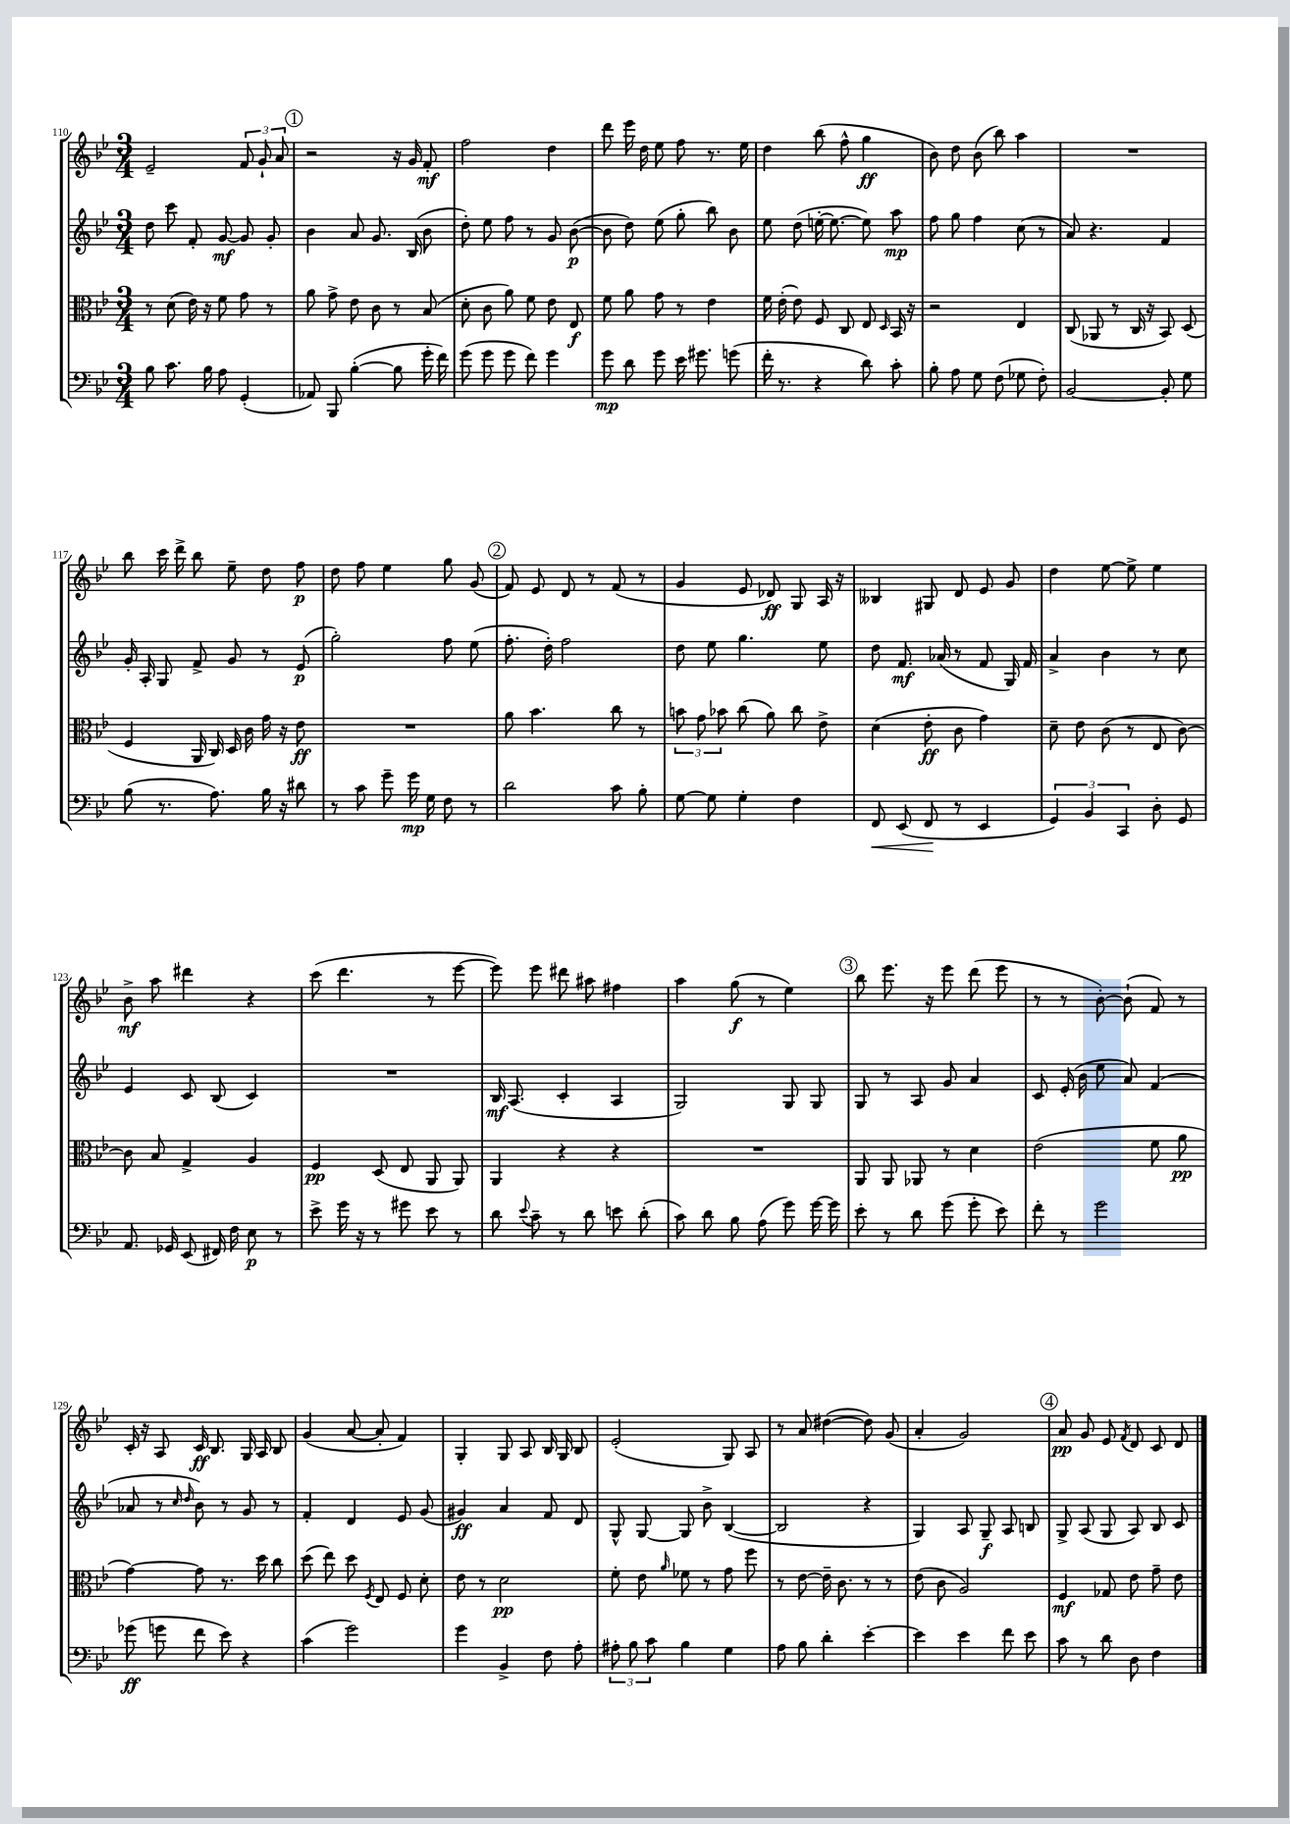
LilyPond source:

<<
\new StaffGroup <<
\new Staff = "s0" {
    \clef treble \key bes \major \numericTimeSignature \time 3/4
    \autoBeamOff ees'2-- \tuplet 3/2 { f'8 g'8-! a'8 } |
    \mark \markup { \circle "1" } r2 r16 g'16 f'8-.\mf |
    f''2 d''4 |
    d'''8 ees'''16 d''16 ees''8 f''8 r8. ees''16 |
    d''4 bes''8( f''8-^ g''4\ff |
    bes'8) d''8 bes'8( bes''8) a''4 |
    R2. |
    bes''8 c'''16 d'''16-> bes''8 ees''8-- d''8 f''8\p |
    d''8 f''8 ees''4 g''8 g'8( |
    \mark \markup { \circle "2" } f'8) ees'8 d'8 r8 f'8( r8 |
    g'4 ees'8 des'8\ff) g8 a16 r16 |
    beses4 gis8 d'8 ees'8 g'8 |
    d''4 ees''8~ ees''8-> ees''4 |
    bes'8->\mf a''8 dis'''4 r4 |
    c'''8( d'''4. r8 ees'''8~ |
    ees'''8) ees'''8 dis'''8 ais''8 fis''4 |
    a''4 g''8\f( r8 ees''4) |
    \mark \markup { \circle "3" } bes''8 ees'''8. r16 ees'''8 d'''8( ees'''8 |
    r8 r8 bes'8~-.) bes'8-!( f'8) r8 |
    c'16-. r16 a8 c'16\ff bes8. g16 a16 bes8 |
    g'4( a'8~ a'8-. f'4) |
    g4-. g8 a8 bes16 g16 bes8 |
    ees'2-.( g8) a8 |
    r8 a'8 dis''4~( dis''8) g'8( |
    a'4-. g'2) |
    \mark \markup { \circle "4" } a'8\pp g'8 ees'8 \acciaccatura { f'8 } d'8 c'8 d'8 \bar "|." |
}
\new Staff = "s1" {
    \clef treble \key bes \major \numericTimeSignature \time 3/4
    \autoBeamOff d''8 c'''8 f'8-. g'8~\mf g'8 g'8-. |
    \mark \markup { \circle "1" } bes'4 a'8 g'8. bes16( bes'8 |
    d''8-.) ees''8 f''8 r8 g'8 bes'8~\p( |
    bes'8 d''8) ees''8( g''8-. bes''8) bes'8 |
    ees''8 d''8( e''16~-. e''8.~ e''8) a''8\mp |
    f''8 g''8 f''4 c''8( r8 |
    a'8) r4. f'4 |
    g'16-. a16-. g8 f'8-> g'8 r8 ees'8\p( |
    g''2-.) f''8 ees''8( |
    \mark \markup { \circle "2" } f''8.-. d''16-.) f''2 |
    d''8 ees''8 g''4. ees''8 |
    d''8 f'8.\mf aes'16( r8 f'8 g16) f'16 |
    a'4-> bes'4 r8 c''8 |
    ees'4 c'8 bes8( c'4) |
    R2. |
    bes16\mf a8.( c'4-. a4 |
    g2) g8 g8 |
    \mark \markup { \circle "3" } g8 r8 a8 g'8 a'4 |
    c'8 ees'16-.( bes'16 ees''8 a'8) f'4( |
    aes'8 r8 \grace { c''16 d''16 } bes'8) r8 g'8 r8 |
    f'4-. d'4 ees'8 g'8( |
    gis'4\ff) a'4 f'8 d'8 |
    g8-^ g8~ g8 bes'8-> bes4~( |
    bes2 r4 |
    g4) a8 g8--\f a8 b8 |
    \mark \markup { \circle "4" } g8-> a8( g8 a8) bes8 c'8 \bar "|." |
}
\new Staff = "s2" {
    \clef alto \key bes \major \numericTimeSignature \time 3/4
    \autoBeamOff r8 d'8( ees'16) r16 f'8 g'8 r8 |
    \mark \markup { \circle "1" } a'8 g'8-> ees'8 c'8 r8 bes8( |
    d'8-. c'8 a'8) f'8 ees'8 ees8\f |
    f'8 a'8 g'8 r8 ees'4 |
    f'16 ees'16-.( ees'8) f8 c8 ees8 \grace { d16 } bes,16 r16 |
    r2 ees4 |
    c8( aes,8 r8 c16 r16 bes,8) d8( |
    f4 a,16 c16) d16 c'16 g'16 r16 ees'8\ff |
    R2. |
    \mark \markup { \circle "2" } a'8 bes'4. c''8 r8 |
    \tuplet 3/2 { b'8 g'8 bes'8 } c''8( a'8) c''8 ees'8-> |
    d'4( ees'8-.\ff c'8 g'4) |
    d'8-- ees'8 c'8( r8 ees8 c'8~) |
    c'8 bes8 g4-> a4 |
    f4\pp d8( ees8 a,8 a,8) |
    a,4 r4 r4 |
    R2. |
    \mark \markup { \circle "3" } a,8 a,8 aes,8 r8 d'4 |
    ees'2( f'8 a'8\pp |
    g'4~) g'8 r8. d''16 c''8 |
    d''8( ees''8) d''8 \acciaccatura { f8 } ees8 f8 d'8-. |
    ees'8 r8 d'2\pp |
    f'8-. ees'8 \grace { a'16 } fes'8 r8 g'8 f''8 |
    r8 ees'8~ ees'16-- c'8. r8 r8 |
    ees'8( c'8 a2) |
    \mark \markup { \circle "4" } f4\mf ges8 ees'8 g'8-- ees'8 \bar "|." |
}
\new Staff = "s3" {
    \clef bass \key bes \major \numericTimeSignature \time 3/4
    \autoBeamOff bes8 c'8. bes16 a8 g,4-.( |
    \mark \markup { \circle "1" } aes,8) bes,,8 bes4~-.( bes8 g'16-. f'16) |
    g'8( g'8 g'8 f'8) g'4 |
    g'8\mp d'8 g'8 ees'16 gis'8. g'8( |
    f'16-. r8. r4 d'8) c'8-. |
    bes8-. a8 g8 f8( ges8 f8-.) |
    bes,2~ bes,8-. g8 |
    bes8( r8. a8.) bes16 r16 dis'8 |
    r8 c'8 g'8-- g'16\mp g16 f8 r8 |
    \mark \markup { \circle "2" } d'2 c'8 bes8-. |
    g8~ g8 g4-. f4 |
    f,8\< ees,8( f,8\! r8 ees,4 |
    \tuplet 3/2 { g,4) bes,4 c,4 } d8-. g,8 |
    a,8. ges,16 ees,8( fis,16) f16 ees8\p r8 |
    ees'8-> g'16 r16 r8 gis'8 ees'8 r8 |
    d'8 \appoggiatura { ees'8 } c'8-- r8 d'8 e'8 d'8-.( |
    c'8) d'8 bes8 a8( g'8) g'16~ g'16 |
    \mark \markup { \circle "3" } ees'8-. r8 d'8 g'8( g'8-. ees'8) |
    f'8-. r8 g'2 |
    ges'8\ff( g'8 f'8 ees'8) r4 |
    c'4( g'2) |
    g'4 bes,4-> f8 a8-. |
    \tuplet 3/2 { ais8-. bes8 c'8 } bes4 g4 |
    a8 bes8 d'4-. ees'4~-. |
    ees'4 ees'4 f'8 ees'8 |
    \mark \markup { \circle "4" } c'8 r8 d'8 d8 f4 \bar "|." |
}
>>
>>
\layout { \context { \Score currentBarNumber = #110 } }
